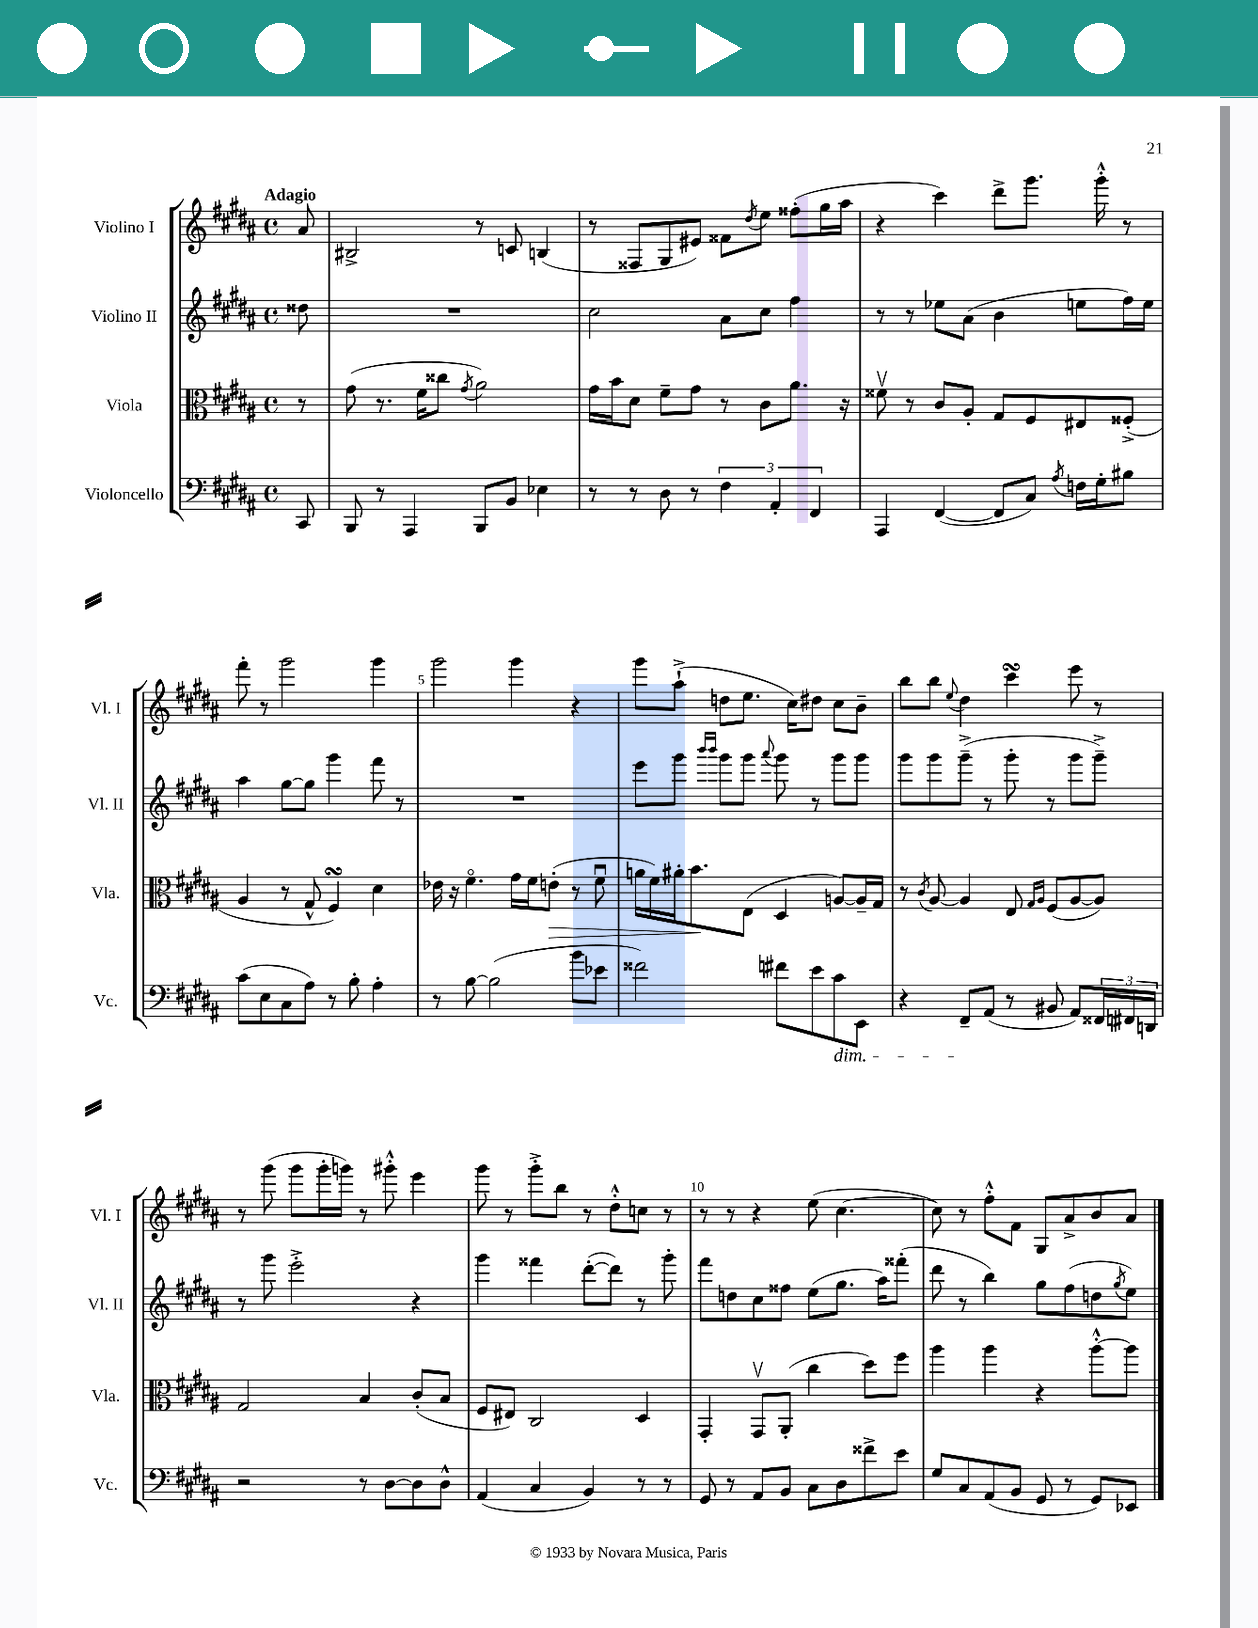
<<
\new StaffGroup <<
\new Staff = "s0" \with { instrumentName = "Violino I" shortInstrumentName = "Vl. I" } {
    \clef treble \key b \major \defaultTimeSignature \time 4/4 \partial 8 \tempo "Adagio"
    ais'8 |
    bis2-> r8 c'8 b4( |
    r8 fisis8 gis8 eis'8) fisis'8 \acciaccatura { dis''8 } e''8 fisis''8-.( gis''16 ais''16 |
    r4 cis'''4) dis'''8-> gis'''8. gis'''16-.-^ r8 |
    fis'''8-. r8 gis'''2 gis'''4 |
    gis'''2 gis'''4 r4 |
    gis'''8 ais''8-!->( d''8 e''8. cis''16) dis''8 cis''8 b'8-- |
    b''8 b''8 \appoggiatura { e''8 } dis''4 cis'''4\turn e'''8 r8 |
    r8 gis'''8( gis'''8 gis'''16-. g'''16) r8 gis'''8-.-^ e'''4 |
    gis'''8 r8 gis'''8-.-> b''8 r8 dis''8-.-^ c''8 r8 |
    r8 r8 r4 e''8( cis''4.~ |
    cis''8) r8 fis''8-.-^ fis'8 gis8 ais'8-> b'8 ais'8 \bar "|." |
}
\new Staff = "s1" \with { instrumentName = "Violino II" shortInstrumentName = "Vl. II" } {
    \clef treble \key b \major \defaultTimeSignature \time 4/4 \partial 8
    disis''8 |
    R1 |
    cis''2 ais'8 cis''8 fis''4 |
    r8 r8 ees''8 ais'8( b'4 e''8 fis''16) e''16 |
    ais''4 gis''8~ gis''8 gis'''4 fis'''8 r8 |
    R1 |
    e'''8 gis'''8 \grace { b'''16 b'''16 } gis'''8 gis'''8 \appoggiatura { ais'''8 } gis'''8 r8 gis'''8 gis'''8 |
    gis'''8 gis'''8 gis'''8--->( r8 gis'''8-. r8 gis'''8 gis'''8--->) |
    r8 gis'''8 e'''2-.-> r4 |
    gis'''4 fisis'''4 dis'''8~-.( dis'''8) r8 gis'''8-. |
    fis'''8 d''8 cis''8 fisis''8 e''8( gis''8. ais''16) fisis'''8-.( |
    dis'''8 r8 b''4) gis''8 fis''8( d''8 \acciaccatura { gis''8 } e''8) \bar "|." |
}
\new Staff = "s2" \with { instrumentName = "Viola" shortInstrumentName = "Vla." } {
    \clef alto \key b \major \defaultTimeSignature \time 4/4 \partial 8
    r8 |
    gis'8( r8. fis'16 cisis''8 \acciaccatura { gis'8 } ais'2) |
    gis'16 b'16 dis'8 fis'8-- gis'8 r8 cis'8 ais'8. r16 |
    fisis'8\upbow r8 cis'8 ais8-. gis8 fis8 eis8 fisis8-.->( |
    ais4 r8 gis8-^ fis4\turn) dis'4 |
    ees'16 r16 fis'4.\flageolet gis'16 fis'16 e'8-.\>( r8 fis'8\downbow |
    a'16 fis'16) ais'16-. b'8.\! e8( dis4 a8~) a16-- gis16 |
    r8 \acciaccatura { cis'8 } ais8~ ais4 e8 \grace { gis16 ais16 } fis8( ais8~ ais8) |
    gis2 b4 cis'8-.( b8 |
    fis8 eis8) cis2 dis4 |
    gis,4-. gis,8\upbow ais,8-.( cis''4 dis''8) fis''8 |
    ais''4 ais''4 r4 ais''8~-.-^ ais''8 \bar "|." |
}
\new Staff = "s3" \with { instrumentName = "Violoncello" shortInstrumentName = "Vc." } {
    \clef bass \key b \major \defaultTimeSignature \time 4/4 \partial 8
    cis,8 |
    b,,8 r8 ais,,4 b,,8 b,8 ees4 |
    r8 r8 dis8 r8 \tuplet 3/2 { fis4 ais,4-. fis,4 } |
    ais,,4 fis,4~( fis,8 cis8) \acciaccatura { ais8 } f16 gis16-. bis8 |
    cis'8( e8 cis8 ais8) r8 b8-. ais4-. |
    r8 b8~ b2( b'8 ees'8 |
    fisis'2) fis'8 e'8 cis'8\dim e,8 |
    r4 fis,8--\! ais,8( r8 bis,8 ais,8) \tuplet 3/2 { fisis,16 fis,16 d,16 } |
    r2 r8 dis8~ dis8 dis8-^ |
    ais,4( cis4 b,4) r8 r8 |
    gis,8 r8 ais,8 b,8 cis8 dis8 fisis'8-> e'8 |
    gis8 cis8 ais,8( b,8 gis,8 r8 gis,8) ees,8 \bar "|." |
}
>>
>>
\layout { \context { \Score \override BarNumber.break-visibility = ##(#f #t #t) barNumberVisibility = #(every-nth-bar-number-visible 5) } }
